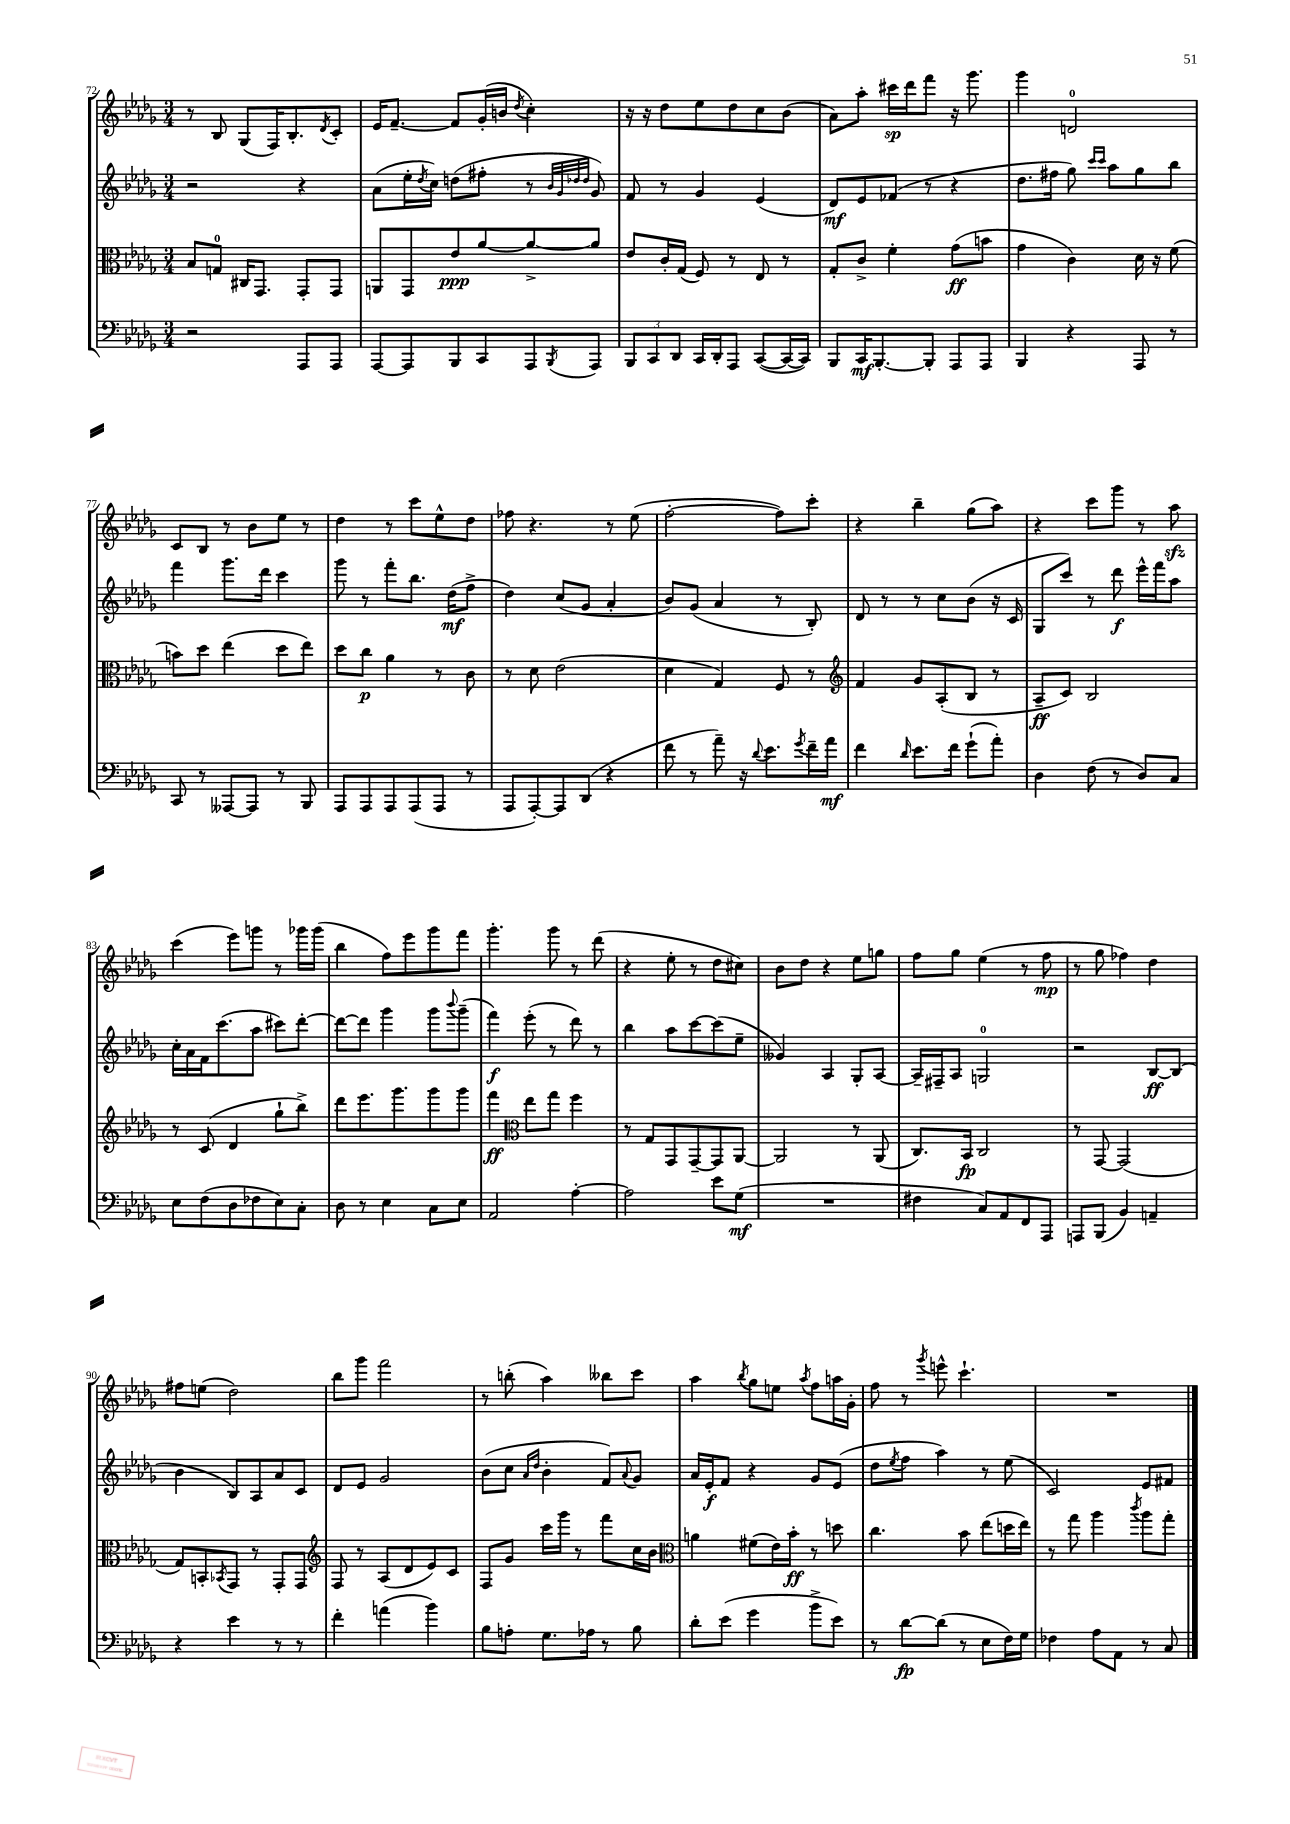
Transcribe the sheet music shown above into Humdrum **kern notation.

**kern	**kern	**kern	**kern
*staff4	*staff3	*staff2	*staff1
*clefF4	*clefC3	*clefG2	*clefG2
*k[b-e-a-d-g-]	*k[b-e-a-d-g-]	*k[b-e-a-d-g-]	*k[b-e-a-d-g-]
*M3/4	*M3/4	*M3/4	*M3/4
2r	8B-	2r	8r
.	8G	.	8B-
.	16C#	.	(8G-
.	8.GG-	.	.
.	.	.	16F)
.	.	.	8.B-'
8AAA-	8GG-'	4r	.
.	.	.	8qd-
8AAA-	8GG-	.	8c'
=	=	=	=
[8AAA-	8AA	(8a-	16e-
.	.	.	[8.f~
8AAA-]	8GG-	16ee-'	.
.	.	8qdd-	.
.	.	16cc)	.
8BBB-	8e-	(8dd	8f]
8CC	[8a-	8ff#'	(16g-'
.	.	.	16b
.	.	.	8qdd-
8AAA-	8a-^_	8r	4cc')
.	.	32qqb-	.
.	.	32qqg-	.
.	.	32qqdd-	.
8qBBB-	.	32qqdd-	.
8AAA-	8a-]	8g-)	.
=	=	=	=
12BBB-	8e-	8f	16r
.	.	.	16r
12CC	.	.	.
.	16c'	8r	8dd-
12DD-	.	.	.
.	(16G-	.	.
16CC	8F)	4g-	8ee-
16DD-'	.	.	.
8AAA-	8r	.	8dd-
([8CC	8E-	(4e-	8cc
16CC_	8r	.	(8b-
16CC])	.	.	.
=	=	=	=
8BBB-	8G-'	8d-)	8a-)
16CC	8c^	8e-	8aa-'
[8.BBB-'	.	.	.
.	4f'	(8f-	16ccc#
.	.	.	16ddd-
8BBB-']	.	8r	8fff
8AAA-	(8g-	4r	16r
.	.	.	8.ggg-
8AAA-	8b	.	.
=	=	=	=
4BBB-	4g-	8.dd-	4ggg-
.	.	16ff#	.
4r	4c)	8gg-)	2d
.	.	16qqccc	.
.	.	16qqccc	.
.	.	8aa-	.
8AAA-	16d-	8gg-	.
.	16r	.	.
8r	(8f	8bb-	.
=	=	=	=
8CC	8b)	4fff	8c
8r	8dd-	.	8B-
[8AAA--	(4ee-	8.ggg-	8r
8AAA--]	.	.	8b-
.	.	16ddd-	.
8r	8dd-	4ccc	8ee-
8BBB-	8ee-)	.	8r
=	=	=	=
8AAA-	8dd-	8ggg-	4dd-
8AAA-	8cc	8r	.
8AAA-	4a-	8fff'	8r
(8AAA-	.	8.bb-	8ccc
8AAA-	8r	.	8ee-^^
.	.	(16dd-	.
8r	8c	8ff^	8dd-
=	=	=	=
8AAA-	8r	4dd-)	8ff-
[8AAA-')	8d-	.	4.r
8AAA-]	(2e-	(8cc	.
(8DD-	.	8g-	.
4r	.	4a-'	8r
.	.	.	(8ee-
=	=	=	=
8f	4d-	8b-)	[2ff'
8r	.	(8g-	.
8a-~)	4G-)	4a-	.
16r	.	.	.
8qqd-	.	.	.
8.e-	.	.	.
.	8F	8r	8ff])
8qg-	.	.	.
16f~	8r	8B-')	8ccc'
16a-	.	.	.
=	=	=	=
*	*clefG2	*	*
4f	4f	8d-	4r
.	.	8r	.
16qqd-	.	.	.
8.e-	8g-	8r	4bb-~
.	(8A-'	8cc	.
16f	.	.	.
(8g-`	8B-	(8b-	(8gg-
8a-')	8r	16r	8aa-)
.	.	16c	.
=	=	=	=
4D-	8A-~	8G-	4r
.	8c)	8ccc)	.
(8F	2B-	8r	8ccc
8r	.	8ddd-	8ggg-
8D-)	.	16eee-^^	8r
.	.	16fff	.
8C	.	8aa-	8aa-
=	=	=	=
8E-	8r	16cc'	(4ccc
.	.	16a-	.
(8F	(8c	16f	.
.	.	(8.ccc	.
8D-	4d-	.	8eee-)
8F-	.	8aa-	8ggg
8E-)	8gg-`	8ccc#)	8r
8C'	8bb-^)	[8ddd-'	16ggg-
.	.	.	(16ggg-
=	=	=	=
8D-	8ddd-	8ddd-_	4bb-
8r	8.eee-	8ddd-]	.
4E-	.	4ggg-	8ff)
.	8.ggg-	.	.
.	.	.	8eee-
8C	8ggg-	8ggg-	8ggg-
.	.	8qqbbb-	.
8E-	8ggg-	(8ggg-~	8fff
=	=	=	=
2AA-	4fff	4fff)	4.ggg-'
*	*clefC3	*	*
.	8ee-	(8eee-'	.
.	8gg-	8r	8ggg-
[4A-'	4ff	8ddd-)	8r
.	.	8r	(8ddd-
=	=	=	=
2A-]	8r	4bb-	4r
.	8G-	.	.
.	8GG-	8aa-	8ee-'
.	[8GG-~	[8ccc	8r
8e-	8GG-]	(8ccc]	8dd-
(8G-	[8AA-	8ee-~	8cc#)
=	=	=	=
2.r	2AA-]	4g--)	8b-
.	.	.	8dd-
.	.	4A-	4r
.	8r	8G-'	8ee-
.	(8AA-	[8A-	8gg
=	=	=	=
4F#	8.C)	16A-~]	8ff
.	.	16F#~	.
.	.	8A-	8gg-
.	16BB-	.	.
8C)	2C	2G	(4ee-
8AA-	.	.	.
8FF	.	.	8r
8AAA-	.	.	8ff
=	=	=	=
8AAA	8r	2r	8r
(8BBB-	[8GG-	.	8gg-
4BB-)	(2GG-]	.	4ff-)
4AA~	.	[8B-	4dd-
.	.	(8B-]	.
=	=	=	=
4r	8G-)	4b-	8ff#
.	8BB'	.	(8ee
.	8qBB-	.	.
4e-	8GG-	8B-)	2dd-)
.	8r	8A-	.
8r	8GG-'	8a-	.
8r	8GG-	8c	.
=	=	=	=
*	*clefG2	*	*
4f'	8F	8d-	8bb-
.	8r	8e-	8ggg-
(4a	(8A-	2g-	2fff
.	8d-	.	.
4b-)	8e-)	.	.
.	8c	.	.
=	=	=	=
8B-	8F	(8b-	8r
8A'	8g-	8cc	(8bb'
.	.	16qqa-	.
.	.	16qqdd-	.
8.G-	16ccc	4b-'	4aa-)
.	16ggg-	.	.
.	8r	.	.
16A-	.	.	.
8r	8fff	8f)	8bb--
.	.	8qqa-	.
8B-	16cc	8g-	8ccc
.	16b-	.	.
=	=	=	=
*	*clefC3	*	*
8d-'	4a	16a-	4aa-
.	.	16e-'	.
(8e-	.	8f	.
.	.	.	8qbb-
4g-	(8f#	4r	8gg-
.	16e-)	.	8ee
.	16b-'	.	.
.	.	.	8qaa-
8b-^	8r	8g-	8ff
8e-)	8dd	(8e-	16aa
.	.	.	16g-'
=	=	=	=
8r	4.cc	8dd-	8ff
.	.	8qee-	.
[8d-	.	8ff	8r
.	.	.	8qggg-
(8d-]	.	4aa-)	8eee^^
8r	8b-	.	4.ccc`
8E-	(8ee-	8r	.
16F)	16dd	(8ee-	.
16G-	16ee-)	.	.
=	=	=	=
4F-	8r	2c)	2.r
.	8gg-	.	.
8A-	4aa-	.	.
8AA-	.	.	.
.	8qccc	.	.
8r	8aa-	8e-	.
8C	8gg-'	8f#	.
==	==	==	==
*-	*-	*-	*-
